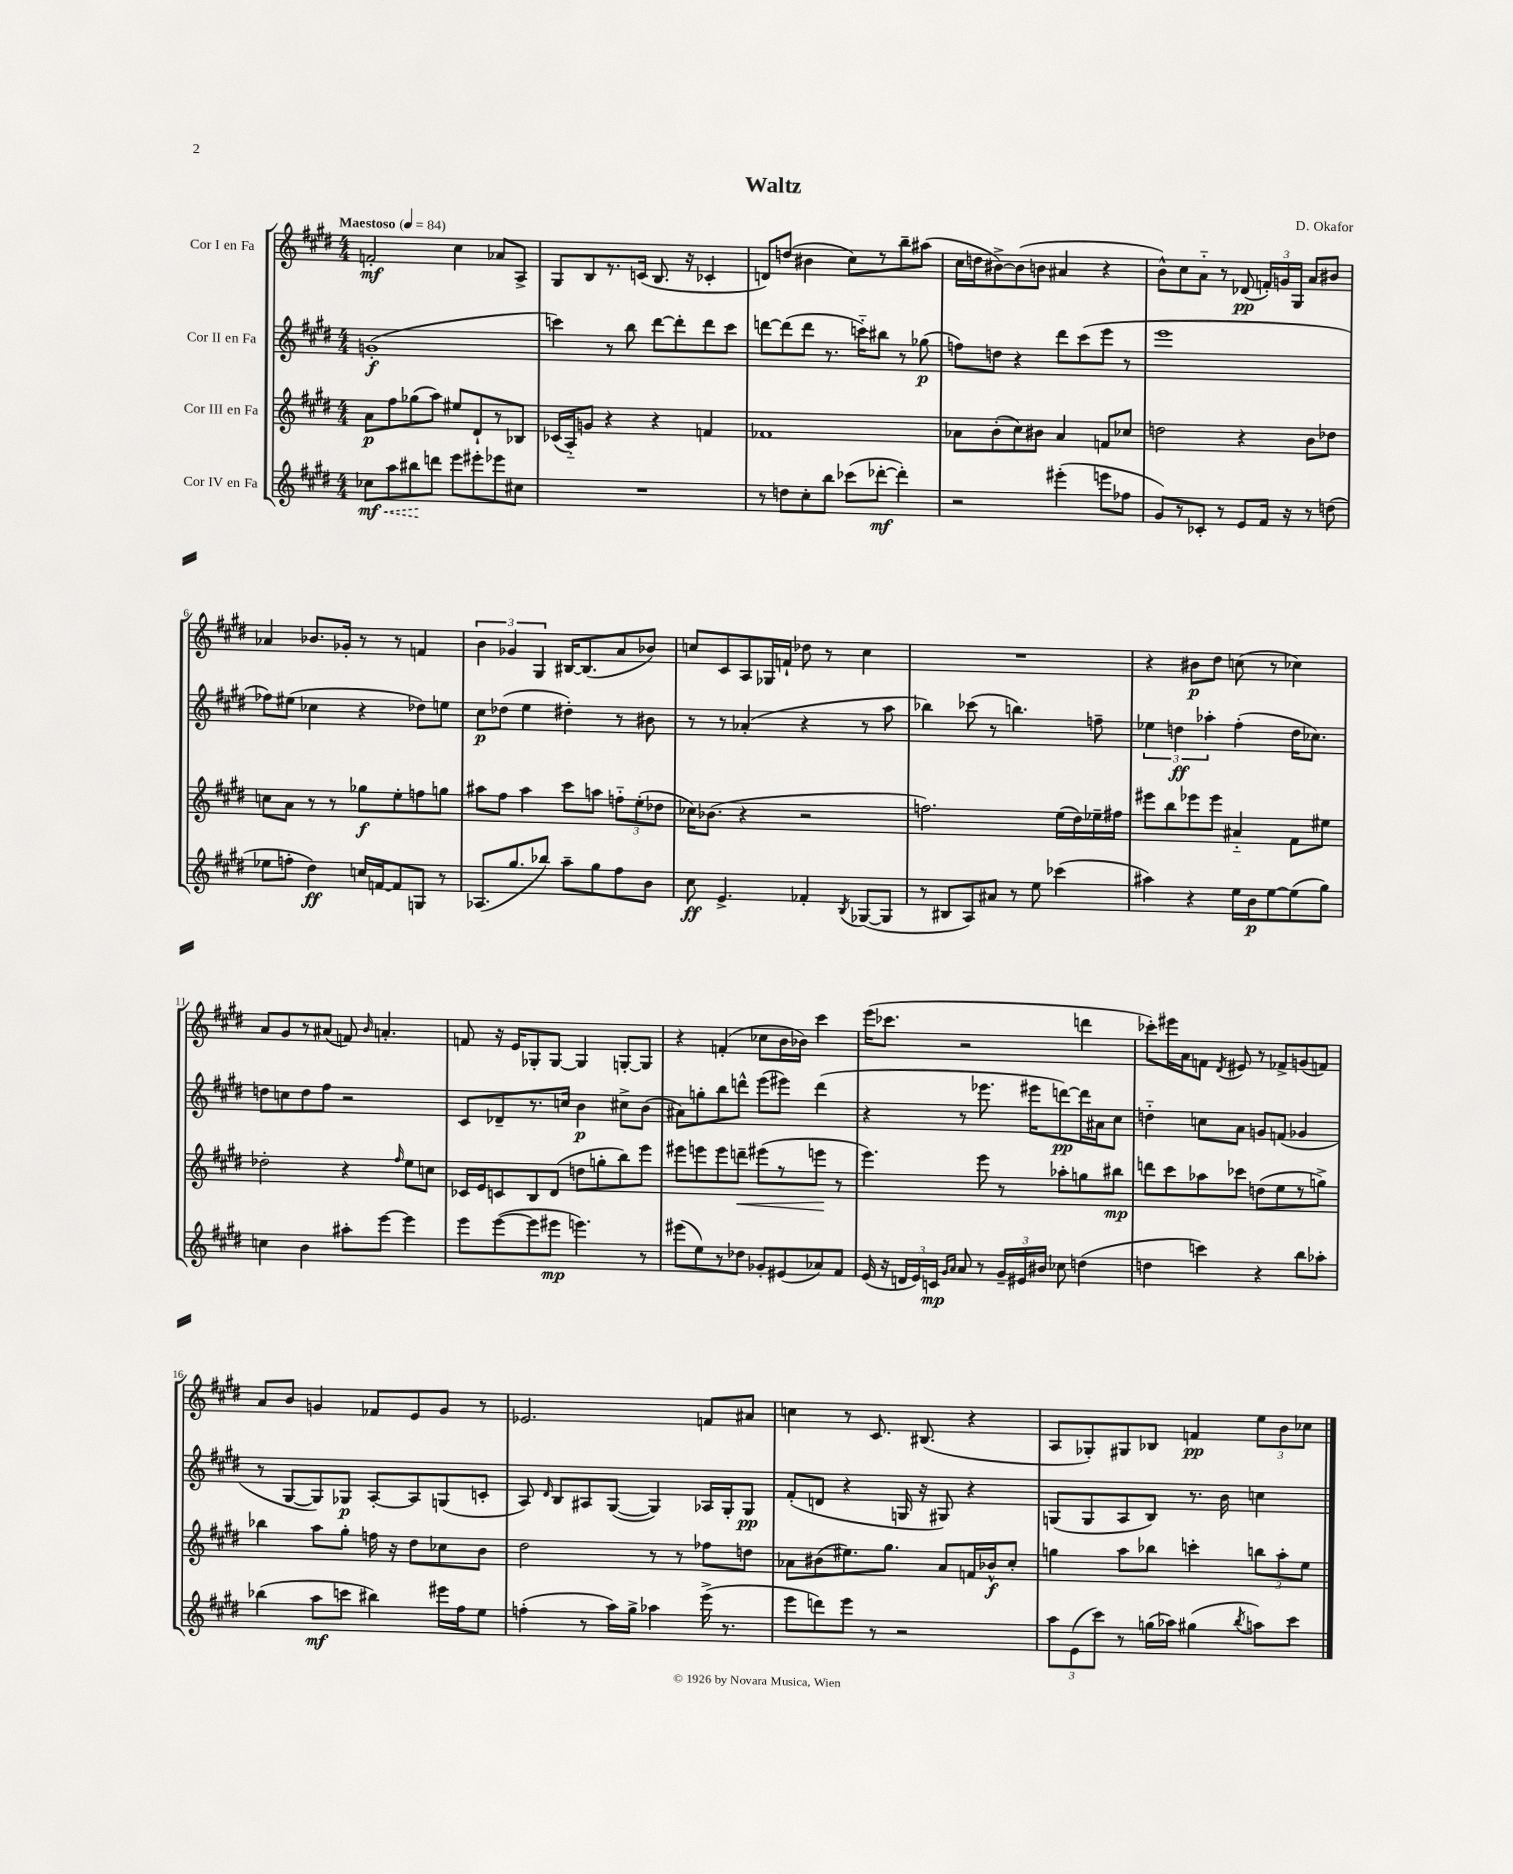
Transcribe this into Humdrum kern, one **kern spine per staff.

**kern	**kern	**kern	**kern
*staff4	*staff3	*staff2	*staff1
*clefG2	*clefG2	*clefG2	*clefG2
*k[f#c#g#d#]	*k[f#c#g#d#]	*k[f#c#g#d#]	*k[f#c#g#d#]
*M4/4	*M4/4	*M4/4	*M4/4
*MM84	*MM84	*MM84	*MM84
8cc-	8a	(1g'	2f'
8aa	8ff#	.	.
8bb#	(8gg-	.	.
8ddd	8aa)	.	.
8eee	8ee#	.	4cc#
8eee#'	8d#`	.	.
8eee-	8r	.	8a-
8cc#	8B-	.	8A^
=	=	=	=
1r	(16c-	4ccc)	8G#
.	16A'~)	.	.
.	8g	.	8B
.	4r	8r	8.r
.	.	8bb	.
.	.	.	(16c
.	4r	[8ddd#	8.B
.	.	8ddd#']	.
.	.	.	16r
.	4f	8ddd#	4c-'
.	.	8ccc	.
=	=	=	=
8r	1f-	[8ddd	8d)
8dd	.	(8ddd]	(8dd
8cc#'	.	8ddd	4b#
8bb	.	8.r	.
(8ccc-	.	.	8cc#)
.	.	16ccc'~)	.
[8ddd-'	.	8bb#	8r
4ddd-'])	.	8r	8bb~
.	.	(8gg-	(8aa#
=	=	=	=
2r	8a-	8ff)	16cc#
.	.	.	16dd
.	(8b'	8dd	[8b#^)
.	8cc#)	4r	(8b#]
.	8b#	.	8b
(4eee#'	4a-	8ddd#	4a#
.	.	(8ccc#	.
8eee	8f	8eee	4r
8ff-	8cc-	8r	.
=	=	=	=
8g#)	2dd	1eee	8b^^)
8r	.	.	8cc#
8c-'	.	.	8a'~
8r	.	.	8r
8e	4r	.	(8d-
16f#	.	.	24f')
.	.	.	24g
16r	.	.	.
.	.	.	24G#
8r	8b	.	8a
(8dd	8dd-	.	8b#
=	=	=	=
8ee-	8cc	8ff-)	4a-
8ff'	8a	(8ee#	.
4dd#)	8r	4cc-	8.b-
.	8r	.	.
.	.	.	16g-'
16cc	8gg-	4r	8r
[16f	.	.	.
8f]	8ee'	.	8r
8G	8ff	8dd-)	4f
8r	8gg	8ee	.
=	=	=	=
(8.A-	8aa#	8cc#	6b
.	8ff#	(8dd-	.
.	.	.	6g-
8.gg#	.	.	.
.	4aa#	4ee	.
.	.	.	6G#
8bb-)	.	.	.
8aa~	8ccc#	4dd#')	[16B#
.	.	.	(8.B#]
8gg#	8aa	.	.
8ff#	12ff'~	8r	8a
.	(12ee'	.	.
8b	.	8b#	8b-)
.	12dd-	.	.
=	=	=	=
8cc#	16cc-)	8r	8cc
.	(8.b-	.	.
4.e^	.	8r	8c#
.	4r	(4a-'	8A
.	.	.	16G-
.	.	.	16f`
4f-'	2r	4r	8dd-
.	.	.	8r
8qB	.	.	.
([8G-	.	8r	4cc
8G-]	.	8aa	.
=	=	=	=
8r	2.ff)	4bb-)	1r
8B#	.	.	.
8A)	.	(8ccc-	.
8a#	.	8r	.
8r	.	4.bb)	.
8ee	.	.	.
(4ccc-	(16ee	.	.
.	16dd#)	.	.
.	16ee-~	8ff~	.
.	16ff#	.	.
=	=	=	=
4aa#)	8eee#	6ee-	4r
.	8bb	.	.
.	.	6dd	.
4r	8eee-	.	8b#
.	.	6aa-'	.
.	8eee-	.	8dd#
16ee	4a#'~	(4ff#'	(8cc
16b	.	.	.
[8ee	.	.	8r
(8ee]	8f#	16dd	4cc-)
.	.	8.cc-)	.
8gg#)	8ee#	.	.
=	=	=	=
4cc	2dd-'	8dd	8a
.	.	8cc	8g#
4b	.	8dd	8r
.	.	8ff#	(8a#
8aa#'	4r	2r	8f)
.	.	.	16qqb
[8eee	.	.	4.a'
.	16qqff#	.	.
4eee]	8ee	.	.
.	8cc	.	.
=	=	=	=
8eee	16c-	8c#	8f
.	16e	.	.
([8eee	8c	8d-~	16r
.	.	.	16e
8eee]	8B	8.r	8G-'
8eee#	(8d#	.	[8G-
.	.	16cc	.
4.eee)	8dd	4b	4G-]
.	8gg'	.	.
.	8bb)	8cc#^	[8G'
8r	8eee	(8b	8G]
=	=	=	=
(8eee#	8eee#	8a#)	4r
8ee)	8eee	8gg'	.
8r	8eee	8bb	(4f'
8dd-	8ddd~	8ddd^^	.
8g-'	(8eee#	(8eee	8cc-
(8e#	8r	8eee#)	16b
.	.	.	16b-)
8a-)	8eee	(4ddd	4ccc#
8f#	8r	.	.
=	=	=	=
(16e	4.eee)	4r	(16eee
16r	.	.	8.ccc-
24d	.	.	.
24e)	.	.	.
24c	.	.	.
16qqg#	.	.	.
16qqa	.	.	.
8a	.	8r	2r
8r	8eee	8.eee-	.
24g#~	8r	.	.
24e#	.	.	.
.	.	16eee#	.
24b#	.	.	.
8cc-	8aa-'	[8ddd)	.
(4dd	8gg	16ddd]	4ddd
.	.	16a#	.
.	8bb#	8cc#	.
=	=	=	=
4dd	8ddd	4dd'~	8ccc-')
.	8ccc#	.	16eee#
.	.	.	16a
4ccc)	8aa-	8cc	8f
.	.	.	8qd#
.	8ccc-	8a	8e#
4r	(8dd	8g	8r
.	8ee	(8f	8f-^
8bb	8r	4g-	(8g
8aa-'	8gg^)	.	8f)
=	=	=	=
(4bb-	4bb-	8r	8a
.	.	[8G#	8b
8aa	8aa	8G#])	4g
8ccc	8gg#'	8G-	.
4bb#)	16ff	[8A'	8f-
.	16r	.	.
.	8dd#	8A]	8e
16eee#	8cc-	(8G	8g
16ff#	.	.	.
8ee	8b	8c'	8r
=	=	=	=
(4ff'	2dd#	8A)	2.e-
.	.	16qqd#	.
.	.	8B	.
8r	.	8A#	.
16aa)	.	([8G#	.
16gg#^	.	.	.
4aa-	8r	4G#])	.
.	8r	.	.
(16eee^	8ff-	16A-	8f
8.r	.	16G#'	.
.	8dd	8G#	8a#
=	=	=	=
8eee	8a-	(8f#'	4cc
8ddd)	(8b#	8d	.
8eee	8.ee#)	4r	8r
8r	.	.	8.c#
.	8.gg#	.	.
2r	.	16G	.
.	.	16r	(8.B#
.	8a-	8G#)	.
.	16f	4r	4r
.	16b-^^	.	.
.	8cc#'	.	.
=	=	=	=
12aa	4gg	(8G	8A
(12e	.	.	.
.	.	8G	8G-')
12ccc#)	.	.	.
8r	8aa	8A	8G#
(16gg	8bb-	8B)	8B-
16aa-)	.	.	.
(4gg#	4ccc'	8.r	4f
.	.	16b	.
8qbb	.	.	.
8aa)	12bb	4cc	12ee
.	12aa'	.	12b
8ccc#	.	.	.
.	12ee	.	12cc-
==	==	==	==
*-	*-	*-	*-
